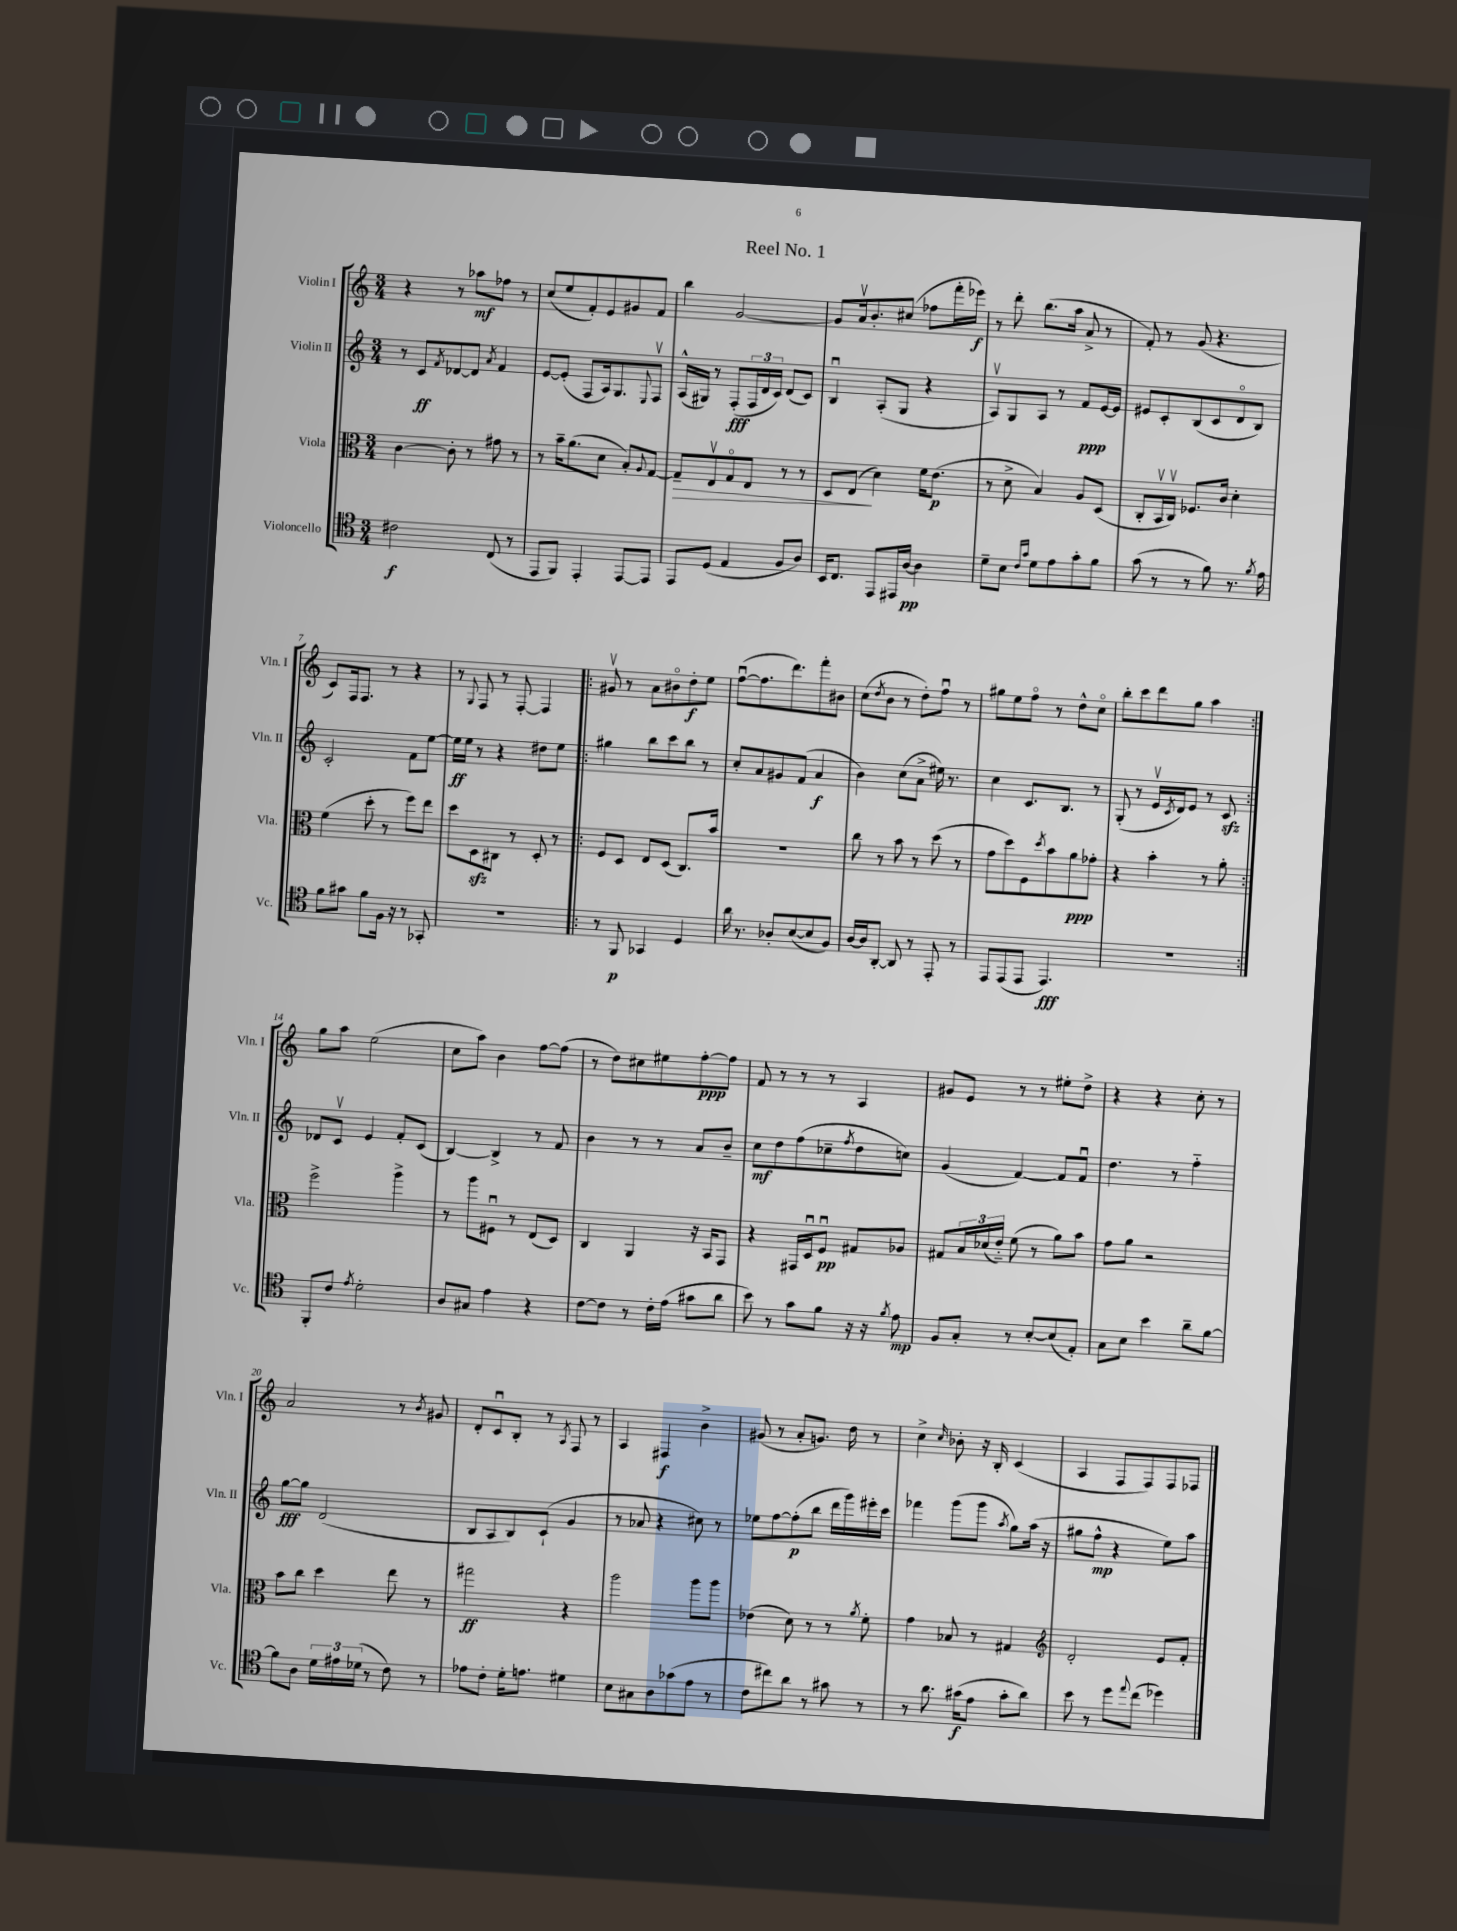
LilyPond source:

\header { title = "Reel No. 1" }
<<
\new StaffGroup <<
\new Staff = "s0" \with { instrumentName = "Violin I" shortInstrumentName = "Vln. I" } {
    \clef treble \key c \major \numericTimeSignature \time 3/4
    r4 r8 aes''8\mf fes''8 r8 |
    c''8( e''8 f'8-.) e'8 gis'8 f'8 |
    b''4 g'2~ |
    g'8 a'16\upbow b'8.-. cis''8( fes''8 f'''16-. ees'''16\f) |
    r8 d'''8-. b''8.( a''16 a'8-> r8 |
    f'8-.) r8 g'8( r4. |
    c'8) f16 f8. r8 r4 |
    r8 \appoggiatura { g8 } f8 r8 f8~-. f4 |
    \repeat volta 2 { gis'8\upbow r8 a'8 bis'8\flageolet d''8-.\f e''8 |
    f''8~\downbow( f''8. d'''8.) f'''8-. bis'8 |
    c''8( \acciaccatura { d''8 } b'8 r8 d''8-.) f''8\downbow r8 |
    gis''8 e''8 f''8\flageolet r8 d''8-^ c''8\flageolet |
    b''8-. c'''8 d'''8 g''8 a''4 | }
    g''8 a''8 e''2( |
    c''8 a''8) b'4 f''8~ f''8( |
    r8 d''8) cis''8 eis''8 f''8~-.\ppp f''8 |
    f'8 r8 r8 r8 a4 |
    gis'8 e'8 r8 r8 eis''8-. d''8-> |
    r4 r4 c''8-. r8 |
    a'2 r8 \acciaccatura { b'8 } gis'8 |
    d'8-. c'8\downbow b8-. r8 \acciaccatura { a8 } f8 r8 |
    a4 fis4\f b'4-> |
    gis'8( r8 a'8-. g'8.) d''16 r8 |
    c''4-> \grace { c''16 } bes'8-. r16 b16-. c'4( |
    a4 f8 f8) f8 fes8 \bar "|." |
}
\new Staff = "s1" \with { instrumentName = "Violin II" shortInstrumentName = "Vln. II" } {
    \clef treble \key c \major \numericTimeSignature \time 3/4
    r8 c'8\ff \acciaccatura { f'8 } des'8~ des'8 \acciaccatura { a'8 } f'4 |
    e'8~ e'8-.( f8 a16) g8. \appoggiatura { e8 } f8\upbow |
    a16-^( gis16) r8 f8-.\fff( \tuplet 3/2 { f16 d'16 c'16) } d'8( c'8) |
    b4\downbow a8-.( g8 r4 |
    a8\upbow) g8 a8 r8 f'8\ppp e'16~ e'16 |
    eis'8 c'8-. b8( c'8 d'8\flageolet b8) |
    c'2-. f'8 e''8~ |
    e''16\ff e''16 r8 r4 dis''8 e''8 |
    \repeat volta 2 { gis''4 b''8 c'''8 b''8 r8 |
    c''8-. a'8 gis'8 f'8( a'4\f |
    b'4) c''8( a'8-> eis''16) r8. |
    c''4 c'8. b8. r8 |
    g8-.( r8 e'16\upbow \acciaccatura { c'8 } d'16) e'8 r8 c'8\sfz | }
    des'8 c'8\upbow e'4 f'8-. c'8( |
    b4~) b4-> r8 f'8 |
    b'4 r8 r8 a'8 b'8-- |
    c''8\mf d''8 f''8( ces''8-- \acciaccatura { f''8 } d''8 c''8) |
    g'4( f'4~) f'8 f'8\downbow |
    d''4. r8 f''4-_ |
    g''8~\fff g''8 d'2( |
    b8 a8 b8) c'8-!( g'4 |
    r8 aes'8 r4 cis''8) r8 |
    ees''8 f''8~ f''8-.\p( b''8 d'''16 g'''16) eis'''16-. c'''16 |
    fes'''4 g'''8( g'''8 \acciaccatura { a''8 } g''8) a''16( r16 |
    gis''8 f''8-^\mp r4 e''8) a''8 \bar "|." |
}
\new Staff = "s2" \with { instrumentName = "Viola" shortInstrumentName = "Vla." } {
    \clef alto \key c \major \numericTimeSignature \time 3/4
    c'4~ c'8-. r8 gis'8 r8 |
    r8 b'16-- a'8.( d'8 b8-.) \appoggiatura { a8 } g8~ |
    g8--\> e8\upbow g8\flageolet e8 r8 r8 |
    d8 e8\!( d'4) f'16 e'8.\p( |
    r8 d'8-> b4) a8 d8( |
    c8-. b,16\upbow c16\upbow) fes8. c'16 d'4-. |
    f'4( d''8-. r8 f''8) e''8 |
    d''8 d8\sfz cis8 r8 d8-. r8 |
    \repeat volta 2 { f8 d8 e8 d8( c8.) b'16 |
    R2. |
    c''8 r8 b'8 r8 d''8( r8 |
    g'8 d''8) f8 \acciaccatura { d''8 } b'8 a'8\ppp ges'8-. |
    r4 b'4-. r8 a'8-. | }
    f''2-> a''4-> |
    r8 a''8 fis8\downbow r8 e8( d8) |
    c4 a,4 r16 b,16 g,8 |
    r4 gis,16 d16\downbow f8\downbow\pp gis8 aes8 |
    gis8 \tuplet 3/2 { b16 des'16( e'16-_) } f'8( r8 a'8) b'8 |
    g'8 a'8 r2 |
    b'8 c''8 d''4 e''8 r8 |
    gis''2\ff r4 |
    a''2 a''8 a''8 |
    ees'4( d'8) r8 r8 \acciaccatura { a'8 } f'8-. |
    g'4 bes8 r8 gis4 |
    \clef treble d'2-. e'8 f'8-. \bar "|." |
}
\new Staff = "s3" \with { instrumentName = "Violoncello" shortInstrumentName = "Vc." } {
    \clef tenor \key c \major \numericTimeSignature \time 3/4
    cis'2\f c8( r8 |
    e,8 f,8) e,4-. e,8~ e,8 |
    e,8 d8( e4 f8 a8) |
    b,16 c8. e,8 eis,16 a16~\pp a4 |
    d'8-- b8 \grace { c'16 g'16 } d'8 e'8 g'8-. f'8 |
    g'8( r8 r8 f'8) r8. \acciaccatura { f'8 } e'16 |
    f'8 gis'8 f'8 f16 r16 r8 ges,8-. |
    R2. |
    \repeat volta 2 { r8 f,8\p ges,4 d4 |
    a'16 r8. aes8-. b8~( b8 f8) |
    a16~ a16 a,8~-. a,8 r8 e,8-. r8 |
    e,8 e,8( e,8 e,4.\fff) |
    R2. | }
    f,8-. c'8 \acciaccatura { e'8 } d'2-. |
    a8 gis8 e'4 r4 |
    c'8~ c'8 r8 c'16-. e'16( gis'8 a'8 |
    b'8) r8 g'8 f'8 r16 r16 \acciaccatura { f'8 } e'8\mp |
    f8 g8-. r8 b8~-. b8( e8-.) |
    g8 b8 b'4 a'8-- f'8~ |
    f'8 a8 \tuplet 3/2 { d'16 eis'16 des'16( } r8 c'8) r8 |
    ees'8 c'8-. d'16-. e'8. dis'4 |
    b8 gis8 a8 ges'8( e'8 r8 |
    c'8 cis''8) a'8 r8 gis'8 r8 |
    r8 a'8. gis'16\f( e'8 gis'8-. a'8) |
    b'8 r8 d''8 \appoggiatura { e''8 } c''8( des''4) \bar "|." |
}
>>
>>
